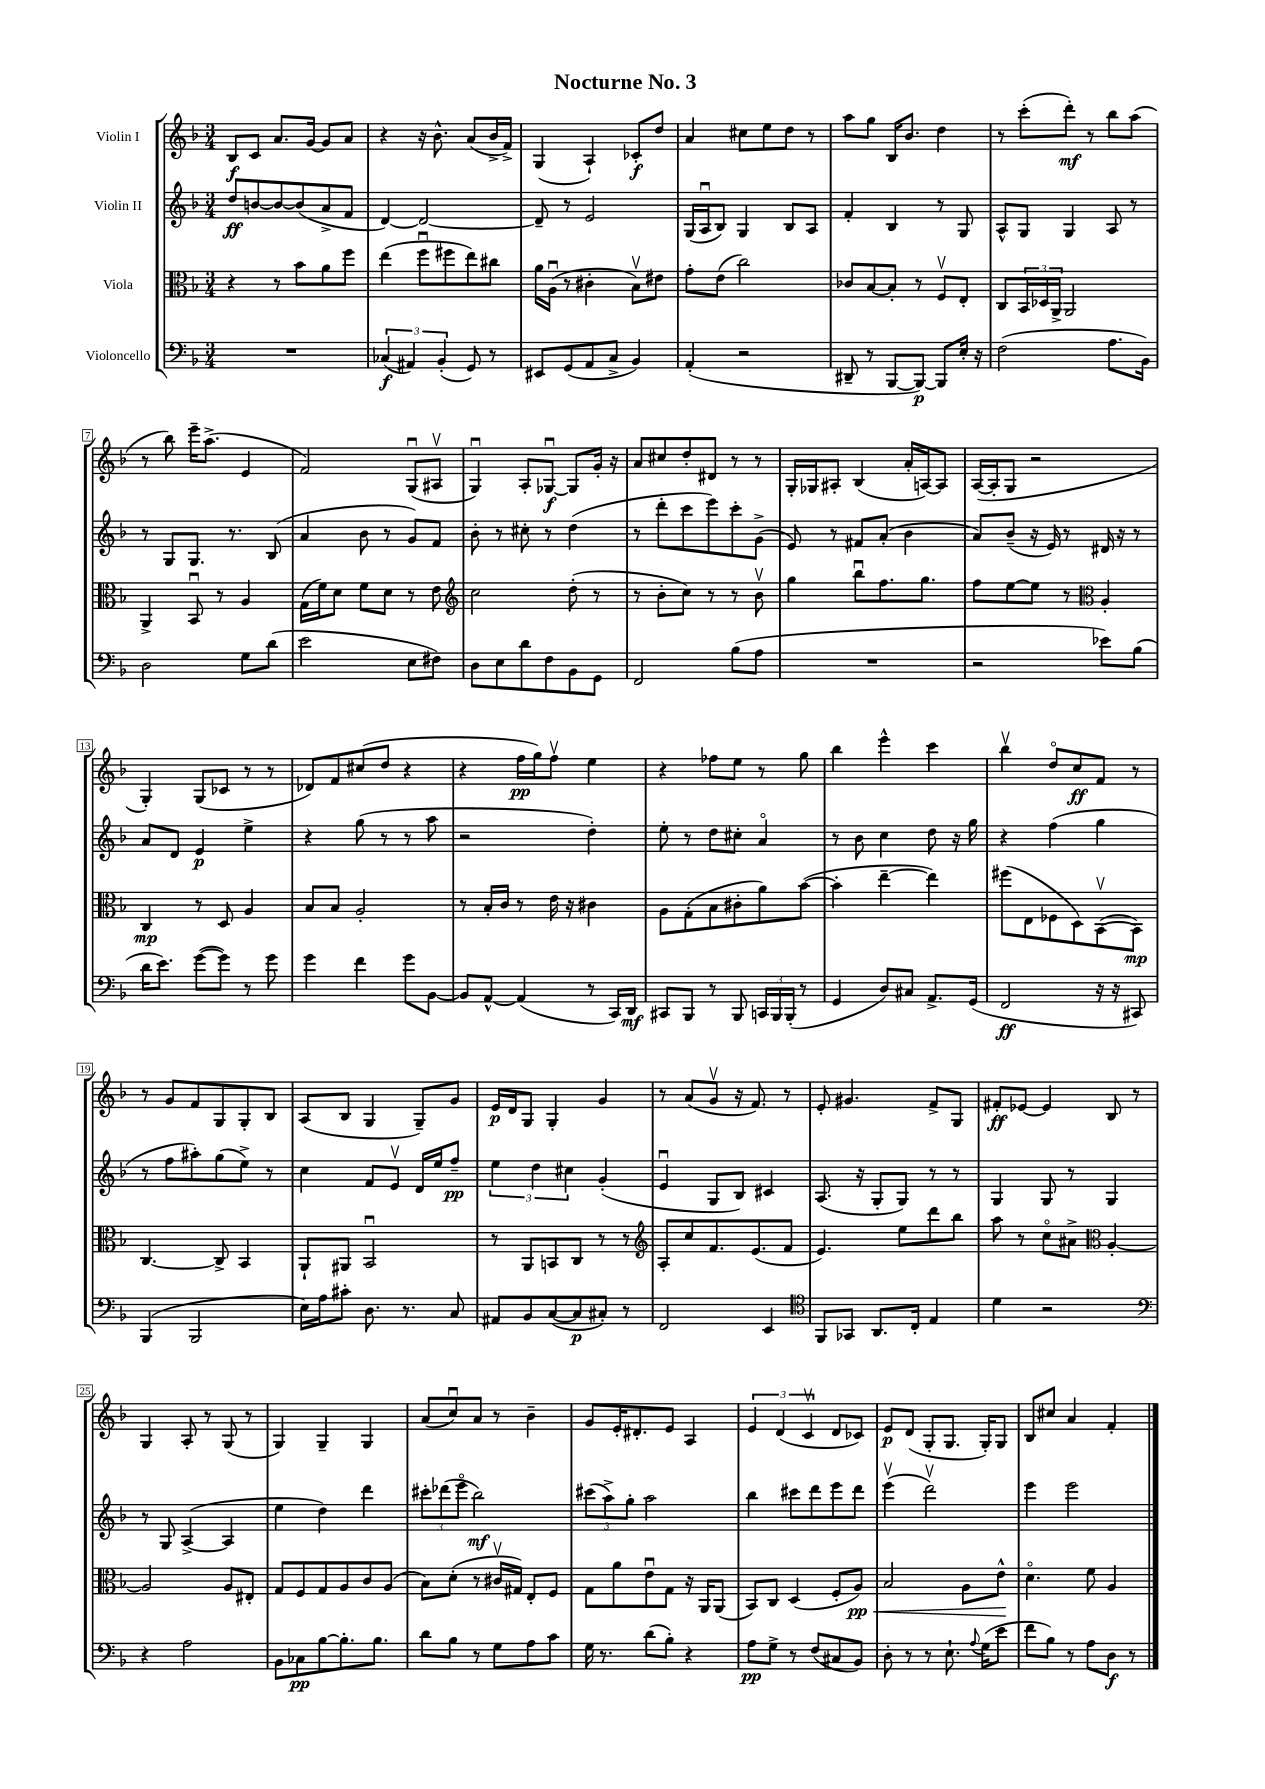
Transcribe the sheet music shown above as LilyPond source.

\header { title = "Nocturne No. 3" }
<<
\new StaffGroup <<
\new Staff = "s0" \with { instrumentName = "Violin I" } {
    \clef treble \key f \major \numericTimeSignature \time 3/4
    bes8\f c'8 a'8. g'16~ g'8 a'8 |
    r4 r16 bes'8.-^ a'8( bes'16-> f'16->) |
    g4( a4-!) ces'8-.\f d''8 |
    a'4 cis''8 e''8 d''8 r8 |
    a''8 g''8 bes16 bes'8. d''4 |
    r8 c'''8-.( d'''8-.\mf) r8 bes''8 a''8( |
    r8 bes''8) e'''16-- a''8.->( e'4 |
    f'2) g8\downbow( ais8\upbow |
    g4\downbow) a8-. ges8~\downbow\f ges8 g'16-. r16 |
    a'8 cis''8 d''8-. dis'8 r8 r8 |
    g16-. ges16 ais8-. bes4( a'16-. a16~) a8 |
    a16~( a16-. g8 r2 |
    g4-.) g8( ces'8 r8 r8 |
    des'8) f'8 cis''8( d''8 r4 |
    r4 f''16\pp g''16) f''8\upbow e''4 |
    r4 fes''8 e''8 r8 g''8 |
    bes''4 e'''4-^ c'''4 |
    bes''4\upbow d''8\flageolet c''8\ff f'8 r8 |
    r8 g'8 f'8 g8 g8-. bes8 |
    a8( bes8 g4 g8--) g'8 |
    e'16\p d'16 g8 g4-. g'4 |
    r8 a'8( g'8\upbow r16 f'8.) r8 |
    e'8-. gis'4. f'8-> g8 |
    fis'8-.\ff ees'8~ ees'4 bes8 r8 |
    g4 a8-. r8 g8( r8 |
    g4) g4-- g4 |
    a'8( c''8\downbow) a'8 r8 bes'4-- |
    g'8 e'16-. dis'8.-. e'8 a4 |
    \tuplet 3/2 { e'4 d'4( c'4\upbow } d'8 ces'8) |
    e'8\p d'8( g8-. g8. g16-.) g8 |
    bes8 cis''8 a'4 f'4-. \bar "|." |
}
\new Staff = "s1" \with { instrumentName = "Violin II" } {
    \clef treble \key f \major \numericTimeSignature \time 3/4
    d''8\ff b'8~ b'8~ b'8( a'8-> f'8 |
    d'4~) d'2~ |
    d'8-- r8 e'2 |
    g16( a16\downbow bes8) g4 bes8 a8 |
    f'4-. bes4 r8 g8 |
    a8-^ g8 g4 a8 r8 |
    r8 g8 g8. r8. bes8( |
    a'4 bes'8 r8 g'8) f'8 |
    bes'8-. r8 cis''8-. r8 d''4( |
    r8 d'''8-. c'''8 e'''8) c'''8-. g'8->( |
    e'8) r8 fis'8 a'8-.( bes'4 |
    a'8) bes'8--( r16 e'16) r8 dis'16 r16 r8 |
    a'8 d'8 e'4\p e''4-> |
    r4 g''8( r8 r8 a''8 |
    r2 d''4-.) |
    e''8-. r8 d''8 cis''8-. a'4\flageolet |
    r8 bes'8 c''4 d''8 r16 g''16 |
    r4 f''4( g''4 |
    r8 f''8 ais''8-.) g''8( e''8->) r8 |
    c''4 f'8 e'8\upbow d'16 e''16 f''8--\pp |
    \tuplet 3/2 { e''4 d''4 cis''4 } g'4-.( |
    e'4\downbow g8 bes8) cis'4 |
    a8.( r16 g8-. g8) r8 r8 |
    g4 g8 r8 g4 |
    r8 g8 a4~->( a4 |
    e''4 d''4) d'''4 |
    \tuplet 3/2 { cis'''8-. des'''8( e'''8\flageolet } bes''2\mf) |
    \tuplet 3/2 { cis'''8( a''8->) g''8-. } a''2 |
    bes''4 cis'''8 d'''8 e'''8 d'''8 |
    e'''4\upbow( d'''2\upbow) |
    e'''4 e'''2 \bar "|." |
}
\new Staff = "s2" \with { instrumentName = "Viola" } {
    \clef alto \key f \major \numericTimeSignature \time 3/4
    r4 r8 bes'8 a'8 f''8 |
    e''4( f''8\downbow fis''8 e''8) cis''8 |
    a'16 a16\downbow( r8 cis'4-. bes8\upbow) eis'8 |
    g'8-. e'8( c''2) |
    ces'8 bes8~ bes8-. r8 f8\upbow e8-. |
    c8 \tuplet 3/2 { bes,16 des16 a,16-> } a,2 |
    a,4-> bes,8\downbow r8 a4 |
    g16( f'16) d'8 f'8 d'8 r8 e'8 |
    \clef treble c''2 d''8-.( r8 |
    r8 bes'8-. c''8) r8 r8 bes'8\upbow |
    g''4 bes''8\downbow f''8. g''8. |
    f''8 e''8~ e''8 r8 \clef alto a4-. |
    c4\mp r8 d8 a4 |
    bes8 bes8 a2-. |
    r8 bes16-. c'16 r8 e'16 r16 cis'4 |
    a8 g8-.( bes8 cis'8-. a'8) bes'8~( |
    bes'4-. e''4~-- e''4) |
    fis''8( e8 fes8 d8) bes,8~\upbow( bes,8\mp) |
    c4.~ c8-> bes,4 |
    a,8-! ais,8 bes,2\downbow |
    r8 a,8 b,8 c8 r8 r8 |
    \clef treble a8-. c''8 f'8. e'8.( f'8 |
    e'4.) e''8 d'''8 bes''8 |
    a''8 r8 c''8\flageolet ais'8-> \clef alto a4~-. |
    a2 a8 eis8-. |
    g8 f8 g8 a8 c'8 a8( |
    bes8) d'8-.( r8 cis'16\upbow gis16) e8-. f8 |
    g8 a'8 e'8\downbow g8 r16 a,16 a,8( |
    bes,8) c8 d4( f8-. a8\pp\<) |
    bes2 a8 e'8-^\! |
    d'4.\flageolet f'8 a4 \bar "|." |
}
\new Staff = "s3" \with { instrumentName = "Violoncello" } {
    \clef bass \key f \major \numericTimeSignature \time 3/4
    R2. |
    \tuplet 3/2 { ces4\f( ais,4) bes,4-.( } g,8) r8 |
    eis,8 g,8( a,8 c8-> bes,4) |
    a,4-.( r2 |
    dis,8-- r8 bes,,8~ bes,,8~\p) bes,,8 e16-. r16 |
    f2( a8. bes,16) |
    d2 g8 d'8( |
    e'2 e8 fis8) |
    d8 e8 d'8 f8 bes,8 g,8 |
    f,2 bes8( a8 |
    R2. |
    r2 ees'8) bes8( |
    d'16 e'8.) g'8~( g'8) r8 g'8 |
    g'4 f'4 g'8 bes,8~ |
    bes,8 a,8~-^ a,4( r8 c,16) d,16\mf |
    cis,8 bes,,8 r8 bes,,8 \tuplet 3/2 { c,16 bes,,16 bes,,16-.( } r8 |
    g,4 d8) cis8 a,8.-> g,16( |
    f,2\ff r16 r16 cis,8) |
    bes,,4( bes,,2 |
    e16) a16 cis'8-. d8. r8. c8 |
    ais,8 bes,8 c8~( c8\p cis8-.) r8 |
    f,2 e,4 |
    \clef tenor f,8 ges,8 a,8. c16-. e4 |
    d'4 r2 |
    \clef bass r4 a2 |
    bes,8 ces8\pp bes8~ bes8.-. bes8. |
    d'8 bes8 r8 g8 a8 c'8 |
    g16 r8. d'8( bes8-.) r4 |
    a8\pp g8-> r8 f8( cis8 bes,8) |
    d8-. r8 r8 e8.-! \appoggiatura { a8 } g16( e'8 |
    f'8 bes8) r8 a8 d8\f r8 \bar "|." |
}
>>
>>
\layout { \context { \Score \override BarNumber.stencil = #(make-stencil-boxer 0.1 0.3 ly:text-interface::print) } }
